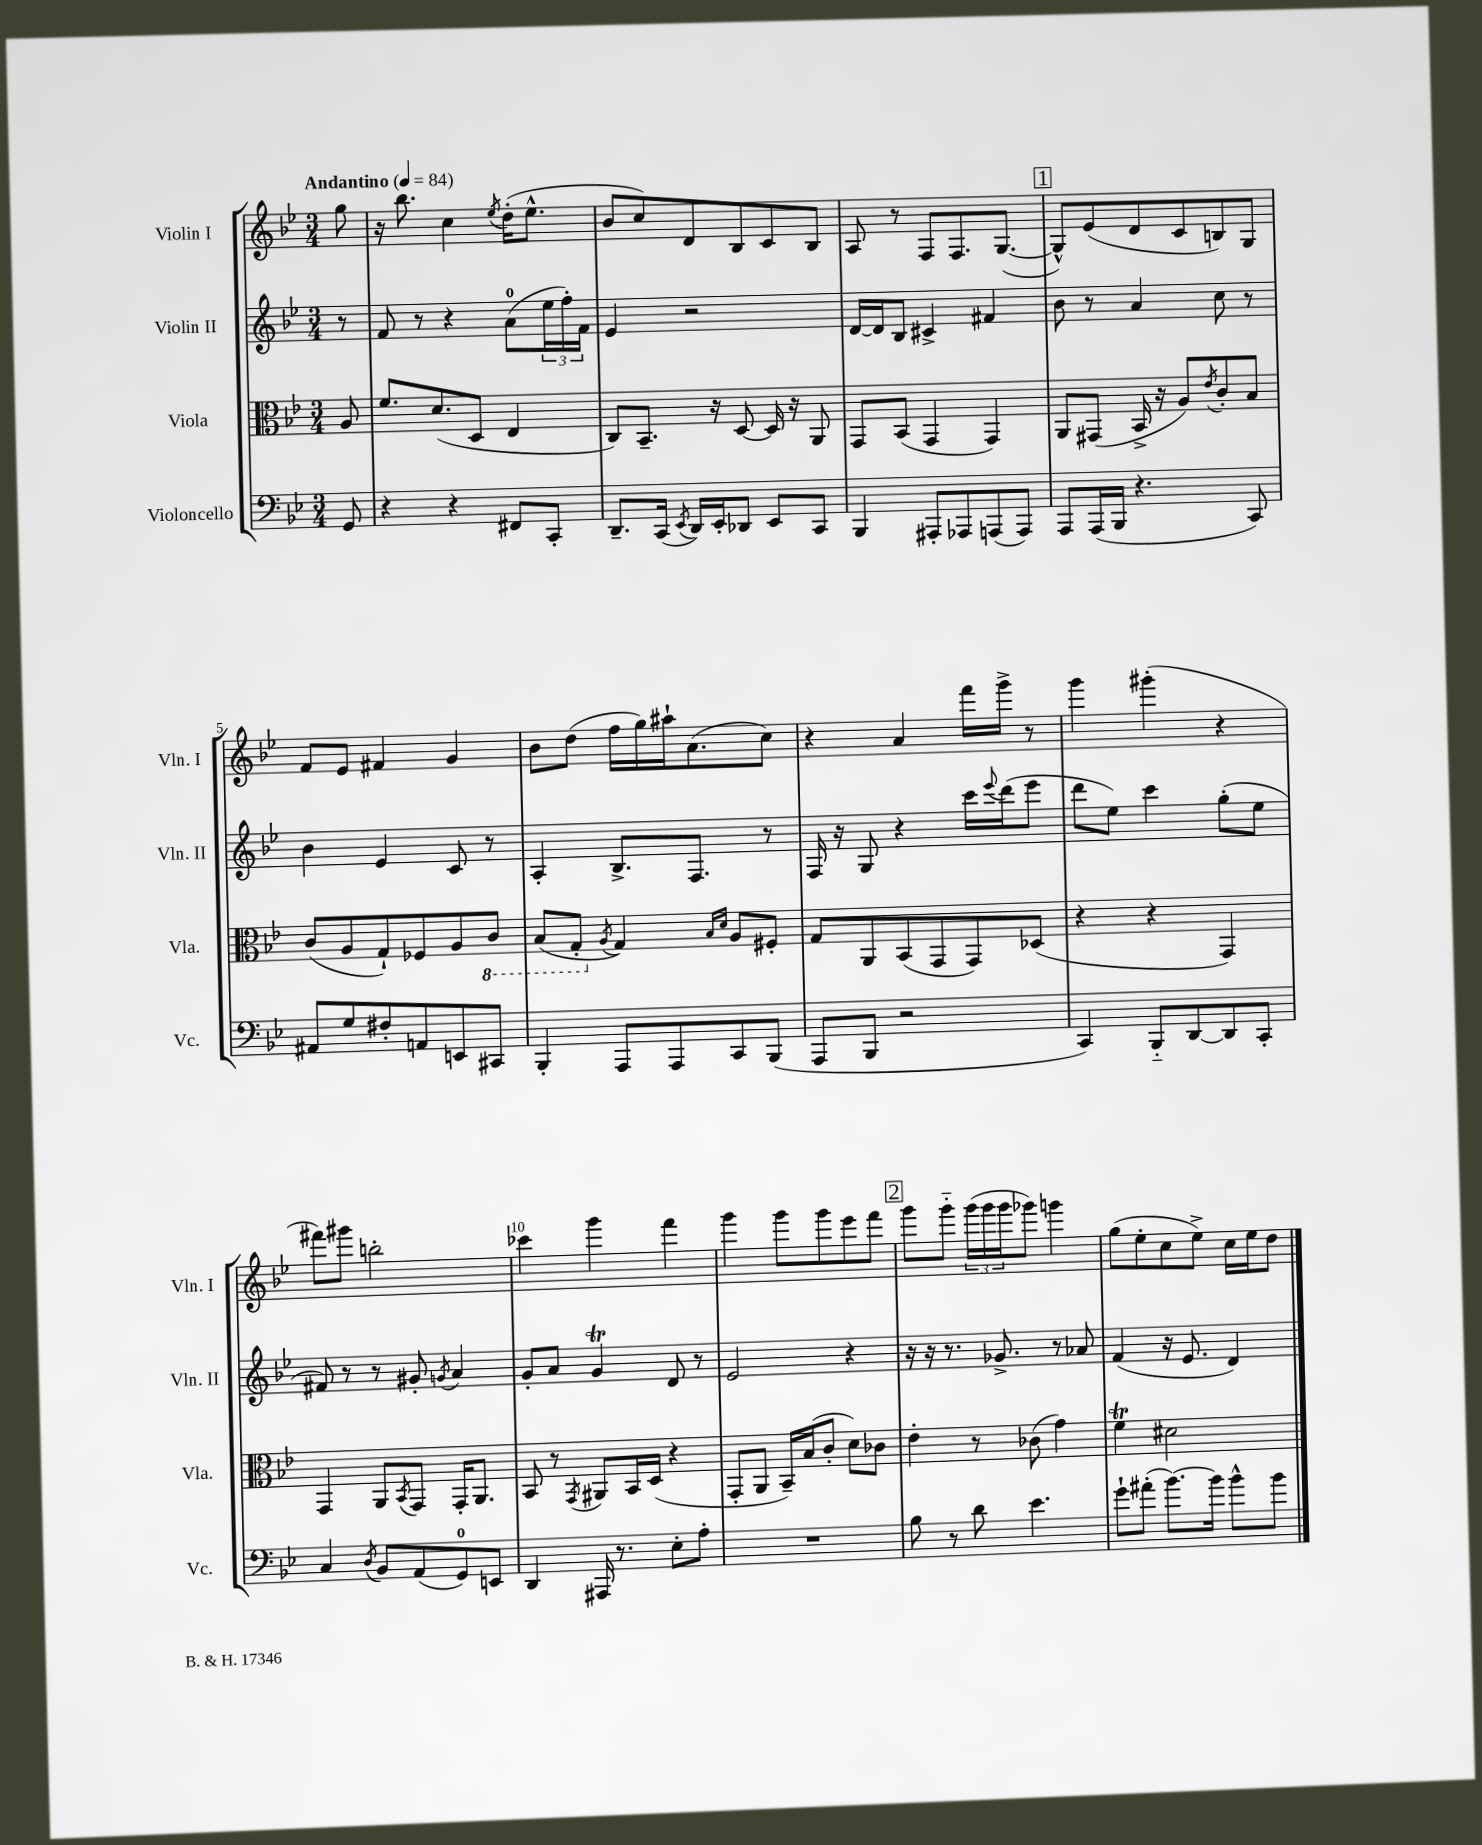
<<
\new StaffGroup <<
\new Staff = "s0" \with { instrumentName = "Violin I" shortInstrumentName = "Vln. I" } {
    \clef treble \key bes \major \numericTimeSignature \time 3/4 \partial 8 \tempo "Andantino" 4 = 84
    g''8 |
    r16 bes''8. c''4 \acciaccatura { ees''8 } d''16-.( ees''8.-^ |
    bes'8 c''8) d'8 bes8 c'8 bes8 |
    a8 r8 f8 f8. g8.~( |
    \mark \markup { \box "1" } g8-^) ees'8( d'8 c'8 b8) g8 |
    f'8 ees'8 fis'4 g'4 |
    bes'8 d''8( f''16 g''16) ais''16-! a'8.( c''8) |
    r4 a'4 f'''16 g'''16-> r8 |
    g'''4 gis'''4-.( r4 |
    fis'''8) gis'''8 b''2-. |
    ces'''4 g'''4 f'''4 |
    g'''4 g'''8 g'''8 ees'''8 f'''8 |
    \mark \markup { \box "2" } g'''8 g'''8-_ \tuplet 3/2 { g'''16( g'''16 g'''16 } ges'''8) g'''4 |
    g''8( ees''8-. c''8 ees''8->) c''16 ees''16 d''8 \bar "|." |
}
\new Staff = "s1" \with { instrumentName = "Violin II" shortInstrumentName = "Vln. II" } {
    \clef treble \key bes \major \numericTimeSignature \time 3/4 \partial 8
    r8 |
    f'8 r8 r4 a'8-0( \tuplet 3/2 { ees''16 f''16-.) f'16 } |
    ees'4 r2 |
    d'16~ d'16 bes8 cis'4-> fis'4 |
    \mark \markup { \box "1" } bes'8 r8 a'4 c''8 r8 |
    bes'4 ees'4 c'8 r8 |
    a4-. bes8.-> f8. r8 |
    f16 r16 g8 r4 c'''16 \appoggiatura { ees'''8 } d'''16( ees'''8 |
    d'''8 ees''8) c'''4 g''8-.( ees''8 |
    fis'8) r8 r8 gis'8-. \acciaccatura { g'8 } a'4 |
    g'8-. a'8 g'4\trill d'8 r8 |
    ees'2 r4 |
    \mark \markup { \box "2" } r16 r16 r8. ges'8.-> r8 aes'8 |
    f'4( r16 ees'8. d'4) \bar "|." |
}
\new Staff = "s2" \with { instrumentName = "Viola" shortInstrumentName = "Vla." } {
    \clef alto \key bes \major \numericTimeSignature \time 3/4 \partial 8
    a8 |
    f'8. d'8.( d8 ees4 |
    c8) bes,8.-- r16 d8~ d16 r16 a,8 |
    g,8 bes,8( g,4 g,4) |
    \mark \markup { \box "1" } a,8 gis,8( bes,16-> r16 a8) \acciaccatura { ees'8 } c'8-. bes8 |
    c'8( a8 g8-!) fes8 a8 \ottava #-1 c8 |
    bes,8( g,8-. \ottava #0 \acciaccatura { a8 } g4) \grace { bes16 d'16 } a8 fis8-. |
    g8 a,8 bes,8( g,8 g,8) des8( |
    r4 r4 g,4) |
    g,4 a,8 \acciaccatura { bes,8 } g,8 g,16-. a,8. |
    bes,8 r8 \acciaccatura { g,8 } ais,8 bes,16 d16( r4 |
    g,8-. a,8 bes,16--) bes16( c'8-. d'8) ces'8 |
    \mark \markup { \box "2" } ees'4-. r8 ces'8( g'4) |
    f'4\trill dis'2 \bar "|." |
}
\new Staff = "s3" \with { instrumentName = "Violoncello" shortInstrumentName = "Vc." } {
    \clef bass \key bes \major \numericTimeSignature \time 3/4 \partial 8
    g,8 |
    r4 r4 fis,8 c,8-. |
    d,8.-- c,16( \acciaccatura { ees,8 } d,16) ees,16-. des,8 ees,8 c,8 |
    bes,,4 ais,,8-. aes,,8 a,,8( a,,8) |
    \mark \markup { \box "1" } a,,8 a,,16( bes,,16 r4. c,8) |
    ais,8 g8 fis8-. a,8 e,8 cis,8 |
    bes,,4-. a,,8 a,,8 c,8 bes,,8( |
    a,,8 bes,,8 r2 |
    c,4) bes,,8-_ d,8~ d,8 c,8-. |
    c4 \acciaccatura { d8 } bes,8 a,8( g,8-0) e,8 |
    d,4 ais,,16 r8. ees8-. a8-. |
    R2. |
    \mark \markup { \box "2" } bes8 r8 d'8 ees'4. |
    g'8-! ais'8-.( bes'8.~) bes'16 bes'8-^ bes'8 \bar "|." |
}
>>
>>
\layout { \context { \Score \override BarNumber.break-visibility = ##(#f #t #t) barNumberVisibility = #(every-nth-bar-number-visible 5) } }
